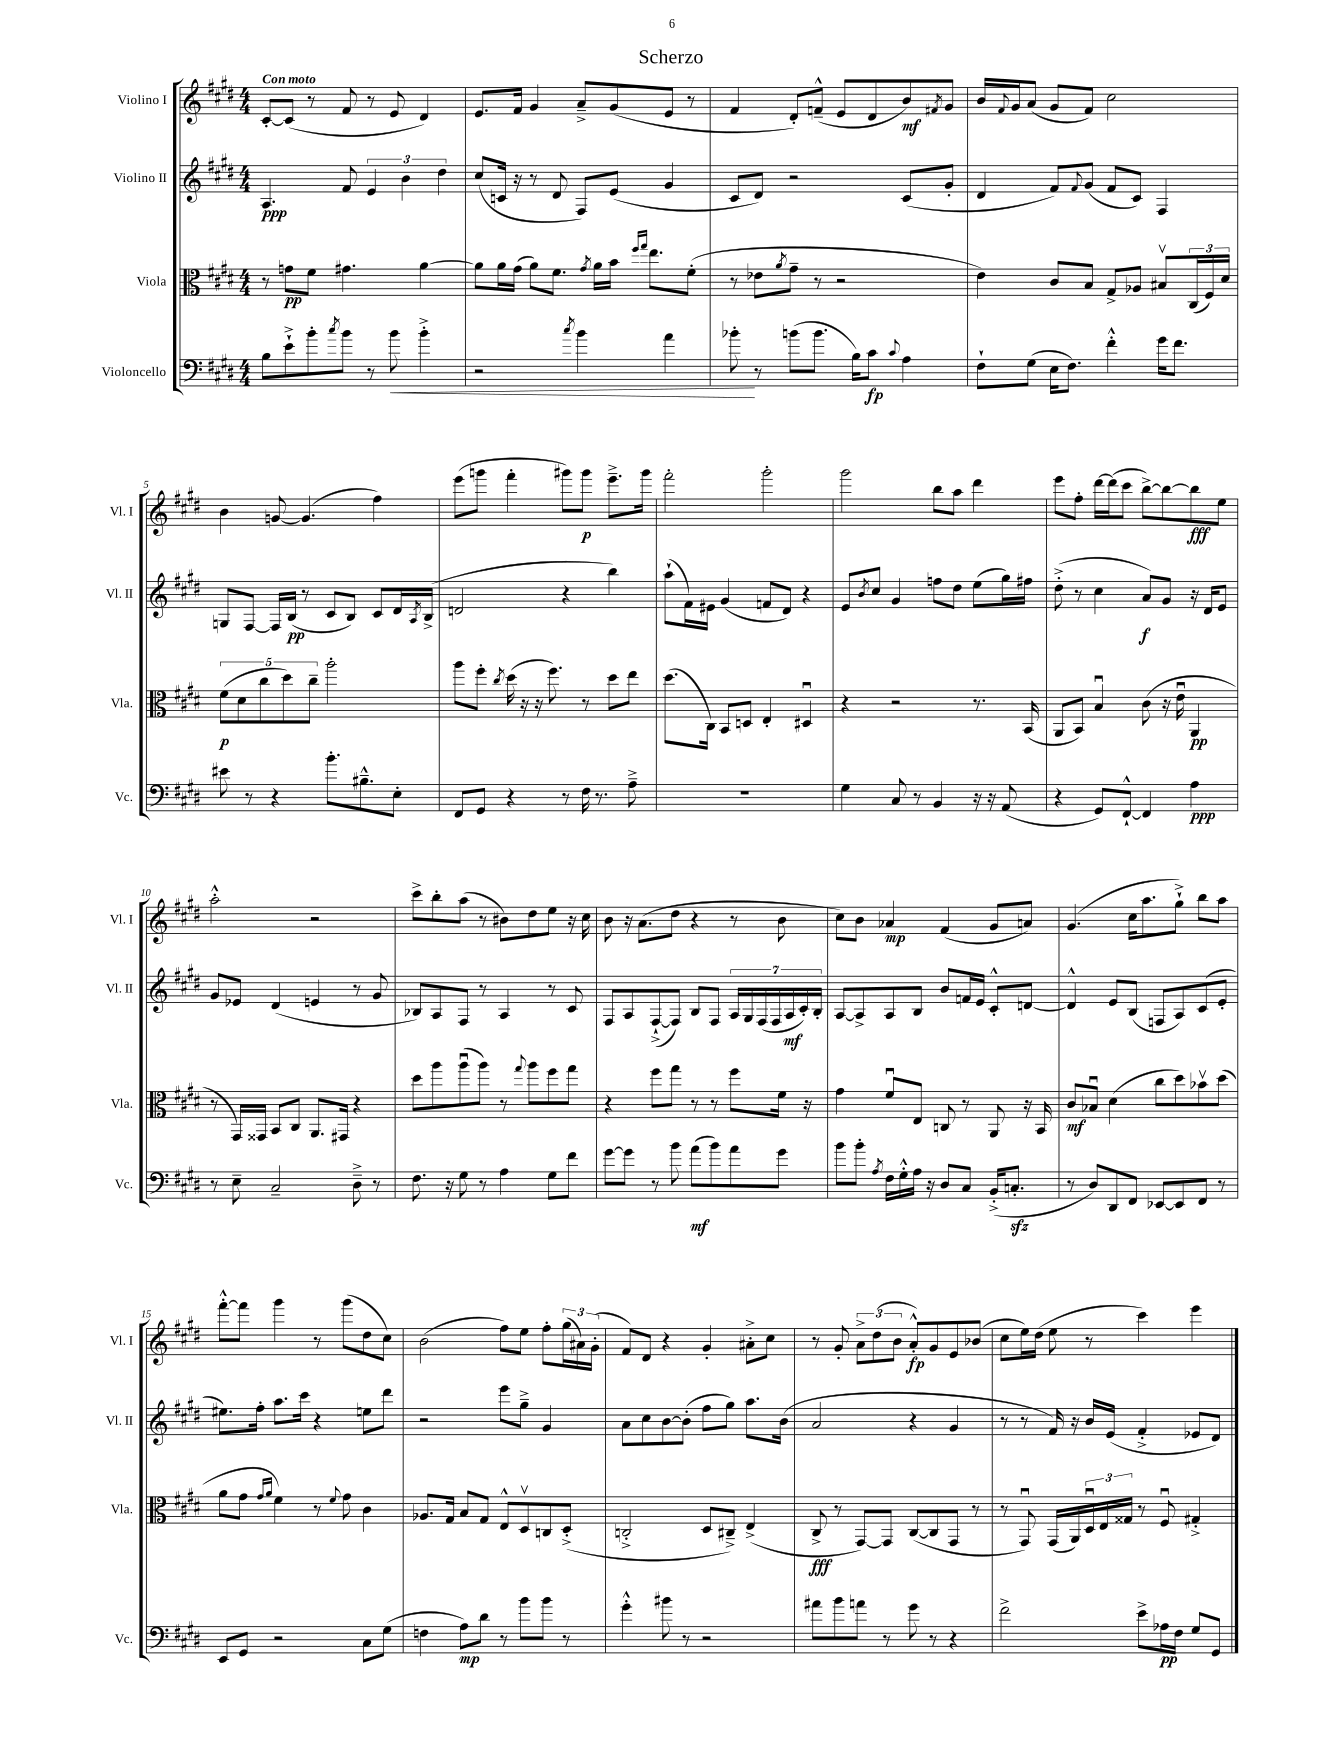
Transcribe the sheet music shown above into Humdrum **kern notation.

**kern	**dynam	**kern	**dynam	**kern	**dynam	**kern	**dynam
*part4	*part4	*part3	*part3	*part2	*part2	*part1	*part1
*staff4	*staff4	*staff3	*staff3	*staff2	*staff2	*staff1	*staff1
*I"Violoncello	*	*I"Viola	*	*I"Violino II	*	*I"Violino I	*
*I'Vc.	*	*I'Vla.	*	*I'Vl. II	*	*I'Vl. I	*
*clefF4	*	*clefC3	*	*clefG2	*	*clefG2	*
*k[f#c#g#d#]	*	*k[f#c#g#d#]	*	*k[f#c#g#d#]	*	*k[f#c#g#d#]	*
*M4/4	*	*M4/4	*	*M4/4	*	*M4/4	*
=1	=1	=1	=1	=1	=1	=1	=1
!	!	!	!	!	!	!LO:TX:a:B:t=Con moto	!
8B\L	.	8r	.	4.A/	ppp	[8c#'/L	.
8e`^\	.	8gn\L	pp	.	.	(8c#/J]	.
8b'\	.	8f#\J	.	.	.	8r	.
8qcc#/	.	.	.	.	.	.	.
8b\J	.	4.g#X\	.	8f#/	.	8f#/	.
8r	.	.	.	6e/	.	8r	.
!	!LO:HP:b	!	!	!	!	!	!
8b\	<	.	.	.	.	8e/	.
.	.	.	.	6b\	.	.	.
4b'^\	.	[4a\	.	.	.	4d#/)	.
.	.	.	.	6dd#\	.	.	.
=2	=2	=2	=2	=2	=2	=2	=2
2r	.	8a\L]	.	(8cc#/L	.	8.e/L	.
.	.	16a\L	.	16cn/Jk	.	.	.
.	.	(16g#\JJ	.	16r	.	16f#/Jk	.
.	.	8a\L)	.	8r	.	4g#/	.
.	.	8.f#\J	.	8d#/	.	.	.
8qcc#/	.	.	.	.	.	.	.
4b\	.	.	.	8F#/L)	.	8a~^/L	.
.	.	8qg#/	.	.	.	.	.
.	.	16a\LL	.	.	.	.	.
.	.	16b\JJ	.	(8e/J	.	(8g#/	.
.	.	16qqff#/LL	.	.	.	.	.
.	.	16qqgg#/JJ	.	.	.	.	.
.	.	8.ee\L	.	.	.	.	.
4a\	.	.	.	4g#/	.	8e/J	.
.	.	(8f#'\J	.	.	.	8r	.
=3	=3	=3	=3	=3	=3	=3	=3
8b-X'\	.	8r	.	8c#/L	.	4f#/	.
8r	[	8e-X\L	.	8d#/J)	.	.	.
.	.	8qa/	.	.	.	.	.
(8bn\L	.	8g#~\J	.	2r	.	8d#'/L)	.
8.b\J	.	8r	.	.	.	(8fn~^^/J	.
.	.	2r	.	.	.	8e/L	.
16B\KL)	.	.	.	.	.	.	.
8c#\J	fp	.	.	.	.	8d#/	.
8qqc#/	.	.	.	.	.	.	.
4A\	.	.	.	(8c#/L	.	8b/)	mf
.	.	.	.	.	.	8qf#X/	.
.	.	.	.	8g#'/J	.	8g#/J	.
=4	=4	=4	=4	=4	=4	=4	=4
8F#`\L	.	4e\)	.	4d#/	.	16b/LL	.
.	.	.	.	.	.	8qqf#/	.
.	.	.	.	.	.	16g#/J	.
(8G#\J	.	.	.	.	.	(8a/J	.
16E\KL	.	8c#/L	.	8f#/L)	.	8g#/L	.
8.F#\J)	.	.	.	.	.	.	.
.	.	.	.	8qqf#/	.	.	.
.	.	8B/J	.	(8g#/J	.	8f#/J)	.
4f#'^^\	.	8G#^/L	.	8f#/L	.	2cc#\	.
.	.	8A-X/J	.	8c#/J)	.	.	.
16g#\KL	.	8B#Xv/L	.	4F#/	.	.	.
8.f#\J	.	.	.	.	.	.	.
.	.	(24C#/L	.	.	.	.	.
.	.	24F#/)	.	.	.	.	.
.	.	24d#/JJ	.	.	.	.	.
!!LO:LB:g=z
=5	=5	=5	=5	=5	=5	=5	=5
8e#X\	.	(10f#\L	p	8Gn/L	.	4b\	.
.	.	10d#\	.	.	.	.	.
8r	.	.	.	[8F#/J	.	.	.
.	.	10cc#\	.	.	.	.	.
4r	.	.	.	16F#/LL]	.	[8gn/	.
.	.	10dd#\)	.	.	.	.	.
.	.	.	.	(16B/JJ	pp	.	.
.	.	.	.	8r	.	(4.g/]	.
.	.	10cc#~\J	.	.	.	.	.
8.b'\L	.	2aa'\	.	8c#/L	.	.	.
.	.	.	.	8B/J)	.	.	.
8.B#X~^^\	.	.	.	.	.	.	.
.	.	.	.	8c#/L	.	4ff#\)	.
8E'\J	.	.	.	16d#/L	.	.	.
.	.	.	.	8qA/	.	.	.
.	.	.	.	(16B^/JJ	.	.	.
=6	=6	=6	=6	=6	=6	=6	=6
8FF#/L	.	8aa\L	.	2dn/	.	(8eee\L	.
8GG#/J	.	8ff#'\J	.	.	.	8gggn\J	.
.	.	8qcc#/	.	.	.	.	.
4r	.	(16dd#\	.	.	.	4fff#'\	.
.	.	16r	.	.	.	.	.
.	.	16r	.	.	.	.	.
.	.	8.ff#\)	.	.	.	.	.
8r	.	.	.	4r	.	8ggg#X\L)	.
16F#\	.	8r	.	.	.	8ggg#\J	p
8.r	.	.	.	.	.	.	.
.	.	8dd#\L	.	4bb\)	.	8.eee~^\L	.
8A~^\	.	8ee\J	.	.	.	.	.
.	.	.	.	.	.	16ggg#\Jk	.
=7	=7	=7	=7	=7	=7	=7	=7
1r	.	(8.dd#\L	.	(8aa`\L	.	2fff#'\	.
.	.	.	.	16f#\L)	.	.	.
.	.	16C#\Jk)	.	16e#X\JJ	.	.	.
.	.	8BB/L	.	(4g#/	.	.	.
.	.	8Dn/J	.	.	.	.	.
.	.	4E'/	.	8fn/L	.	2ggg#'\	.
.	.	.	.	8d#/J)	.	.	.
.	.	4D#Xu/	.	4r	.	.	.
=8	=8	=8	=8	=8	=8	=8	=8
4G#\	.	4r	.	8e/L	.	2ggg#\	.
.	.	.	.	8qb/	.	.	.
.	.	.	.	8cc#/J	.	.	.
8C#/	.	2r	.	4g#/	.	.	.
8r	.	.	.	.	.	.	.
4BB/	.	.	.	8ffn\L	.	8bb\L	.
.	.	.	.	8dd#\J	.	8aa\J	.
16r	.	8.r	.	(8ee\L	.	4ddd#\	.
16r	.	.	.	.	.	.	.
(8AA/	.	.	.	16gg#\L)	.	.	.
.	.	(16BB/	.	16ff#X\JJ	.	.	.
=9	=9	=9	=9	=9	=9	=9	=9
4r	.	8AA/L	.	(8dd#'^\	.	8eee\L	.
.	.	8BB/J)	.	8r	.	8ff#'\J	.
8GG#/L)	.	4Bu/	.	4cc#\	.	[16ddd#\LL	.
.	.	.	.	.	.	(16ddd#\J]	.
[8FF#`^^/J	.	.	.	.	.	8ccc#\J	.
4FF#/]	.	(8c#\	.	8a/L)	f	[8bb^\L)	.
.	.	16r	.	8g#/J	.	8bb\_	.
.	.	16eu\	.	.	.	.	.
4A\	ppp	4AA/	pp	16r	.	8bb\]	fff
.	.	.	.	16d#/KL	.	.	.
.	.	.	.	8e/J	.	8ee\J	.
!!LO:LB:g=z
=10	=10	=10	=10	=10	=10	=10	=10
8r	.	8r	.	8g#/L	.	2aa'^^\	.
8E~\	.	16GG#/LL)	.	8e-X/J	.	.	.
.	.	16GG##X/JJ	.	.	.	.	.
2C#~/	.	8BB/L	.	(4d#/	.	.	.
.	.	8C#/J	.	.	.	.	.
.	.	8.AA/L	.	4en/	.	2r	.
.	.	16GG#X/Jk	.	.	.	.	.
8D#~^\	.	4r	.	8r	.	.	.
8r	.	.	.	8g#/	.	.	.
=11	=11	=11	=11	=11	=11	=11	=11
8.F#\	.	8dd#\L	.	8B-X/L)	.	8ccc#^\L	.
.	.	8aa\	.	8A/	.	8bb'\	.
16r	.	.	.	.	.	.	.
8G#\	.	(8aau\	.	8F#/J	.	(8aa\J	.
8r	.	8aa\J)	.	8r	.	8r	.
4A\	.	8r	.	4A/	.	8b#X\L)	.
.	.	8qqgg#/	.	.	.	.	.
.	.	8aa\L	.	.	.	8dd#\	.
8G#\L	.	8ff#\	.	8r	.	8ee\J	.
8f#\J	.	8gg#\J	.	8c#/	.	16r	.
.	.	.	.	.	.	16cc#\	.
=12	=12	=12	=12	=12	=12	=12	=12
[8g#\L	.	4r	.	8F#/L	.	8b\	.
8g#\J]	.	.	.	8A/	.	16r	.
.	.	.	.	.	.	(8.a\L	.
8r	.	8ff#\L	.	([8F#`^/	.	.	.
8b\	.	8gg#\J	.	8F#/J])	.	8dd#\J	.
(8a\L	mf	8r	.	8B/L	.	4r	.
8b\)	.	8r	.	8F#/J	.	.	.
8a\	.	8ff#\L	.	28A/LL	.	8r	.
.	.	.	.	28G#/	.	.	.
.	.	.	.	(28F#/	.	.	.
.	.	.	.	28F#/	.	.	.
8g#\J	.	16f#\Jk	.	.	.	8b\	.
.	.	.	.	28A/	mf	.	.
.	.	.	.	28c#'/)	.	.	.
.	.	16r	.	.	.	.	.
.	.	.	.	28B'/JJ	.	.	.
=13	=13	=13	=13	=13	=13	=13	=13
8b\L	.	4g#\	.	[8A/L	.	8cc#\L)	.
8b'\J	.	.	.	8A^/]	.	8b\J	.
8qA/	.	.	.	.	.	.	.
16F#\LL	.	8f#u/L	.	8A/	.	4a-X/	mp
16G#'^^\	.	.	.	.	.	.	.
16A\JJ	.	8E/J	.	8B/J	.	.	.
16r	.	.	.	.	.	.	.
8D#/L	.	8Cn/	.	8b/L	.	(4f#/	.
8C#/J	.	8r	.	16fn/L	.	.	.
.	.	.	.	16e/JJ	.	.	.
(16BB'^/KL	.	8AA/	.	8c#'^^/L	.	8g#/L	.
8.Cnzz'/J	.	.	.	.	.	.	.
.	.	16r	.	[8dn/J	.	8an/J)	.
.	.	16BB/	.	.	.	.	.
=14	=14	=14	=14	=14	=14	=14	=14
8r	.	8c#/L	mf	4d^^/]	.	(4.g#/	.
8D#/L)	.	8B-Xu/J	.	.	.	.	.
8DD#/	.	(4d#\	.	8e/L	.	.	.
8FF#/J	.	.	.	(8B/J	.	16cc#\KL	.
.	.	.	.	.	.	8.aa\	.
[8EE-X/L	.	8cc#\L	.	8Fn/L	.	.	.
8EE-/]	.	8dd#\)	.	8A/)	.	8gg#`^\J)	.
8FF#/J	.	8b-Xv\	.	(8c#/	.	8bb\L	.
8r	.	(8dd#\J	.	8e'/J	.	8aa\J	.
!!LO:LB:g=z
=15	=15	=15	=15	=15	=15	=15	=15
8EE/L	.	8a\L	.	8.ee#X\L)	.	[8fff#'^^\L	.
8GG#/J	.	8g#\J	.	.	.	8fff#\J]	.
.	.	.	.	16ff#'\Jk	.	.	.
.	.	16qqg#/LL	.	.	.	.	.
.	.	16qqa/JJ	.	.	.	.	.
2r	.	4f#\)	.	8.aa\L	.	4ggg#\	.
.	.	.	.	16ccc#\Jk	.	.	.
.	.	8r	.	4r	.	8r	.
.	.	8qqf#/	.	.	.	.	.
.	.	8g#\	.	.	.	(8ggg#\L	.
8C#\L	.	4c#\	.	8een\L	.	8dd#\	.
(8G#\J	.	.	.	8ddd#\J	.	8cc#\J)	.
=16	=16	=16	=16	=16	=16	=16	=16
4Fn\	.	8.A-X/L	.	2r	.	(2b\	.
.	.	16G#/Jk	.	.	.	.	.
8A\L)	mp	8B/L	.	.	.	.	.
8d#\J	.	8G#/J	.	.	.	.	.
8r	.	8E^^/L	.	8eee\L	.	8ff#\L)	.
8b\L	.	8D#v/	.	8gg#~^\J	.	8ee\J	.
8b\J	.	8Cn/	.	4g#/	.	8ff#'\L	.
8r	.	(8D#'^/J	.	.	.	(24gg#\L	.
.	.	.	.	.	.	24a#X\)	.
.	.	.	.	.	.	(24g#'\JJ	.
=17	=17	=17	=17	=17	=17	=17	=17
4g#'^^\	.	2Cn'^/	.	8a\L	.	8f#/L)	.
.	.	.	.	8cc#\	.	8d#/J	.
8b#X\	.	.	.	[8b\	.	4r	.
8r	.	.	.	(8b'\J]	.	.	.
2r	.	8D#/L	.	8ff#\L	.	4g#'/	.
.	.	8C#X~^/J)	.	8gg#\J)	.	.	.
.	.	(4E^/	.	8.aa\L	.	8a#X'^\L	.
.	.	.	.	.	.	8cc#\J	.
.	.	.	.	(16b\Jk	.	.	.
=18	=18	=18	=18	=18	=18	=18	=18
8a#X\L	.	8C#^/	fff	2a/	.	8r	.
8b\	.	8r	.	.	.	8g#'/	.
8an\J	.	[8GG#/L)	.	.	.	12a^\L	.
.	.	.	.	.	.	(12dd#\	.
8r	.	8GG#/J]	.	.	.	.	.
.	.	.	.	.	.	12b\J	.
8g#\	.	([8C#/L	.	4r	.	8a'^^/L)	fp
8r	.	8C#/]	.	.	.	8g#/	.
4r	.	8GG#/J	.	4g#/	.	8e/	.
.	.	8r	.	.	.	(8b-X/J	.
=19	=19	=19	=19	=19	=19	=19	=19
2f#^\	.	8r	.	8r	.	8cc#\L	.
.	.	8GG#u/)	.	8r	.	16ee\L)	.
.	.	.	.	.	.	(16dd#\JJ	.
.	.	(16GG#/LL	.	16f#/)	.	8ee\	.
.	.	16AA/)	.	16r	.	.	.
.	.	24D#u/	.	16b/LL	.	8r	.
.	.	24E/	.	.	.	.	.
.	.	.	.	(16e/JJ	.	.	.
.	.	24G##X/JJ	.	.	.	.	.
8e^\L	.	8r	.	4f#'^/	.	4ccc#\)	.
16A-X\L	pp	8F#u/	.	.	.	.	.
16F#\JJ	.	.	.	.	.	.	.
8G#/L	.	4G#X'^/	.	8e-X/L	.	4eee\	.
8GG#/J	.	.	.	8d#/J)	.	.	.
==	==	==	==	==	==	==	==
*-	*-	*-	*-	*-	*-	*-	*-
